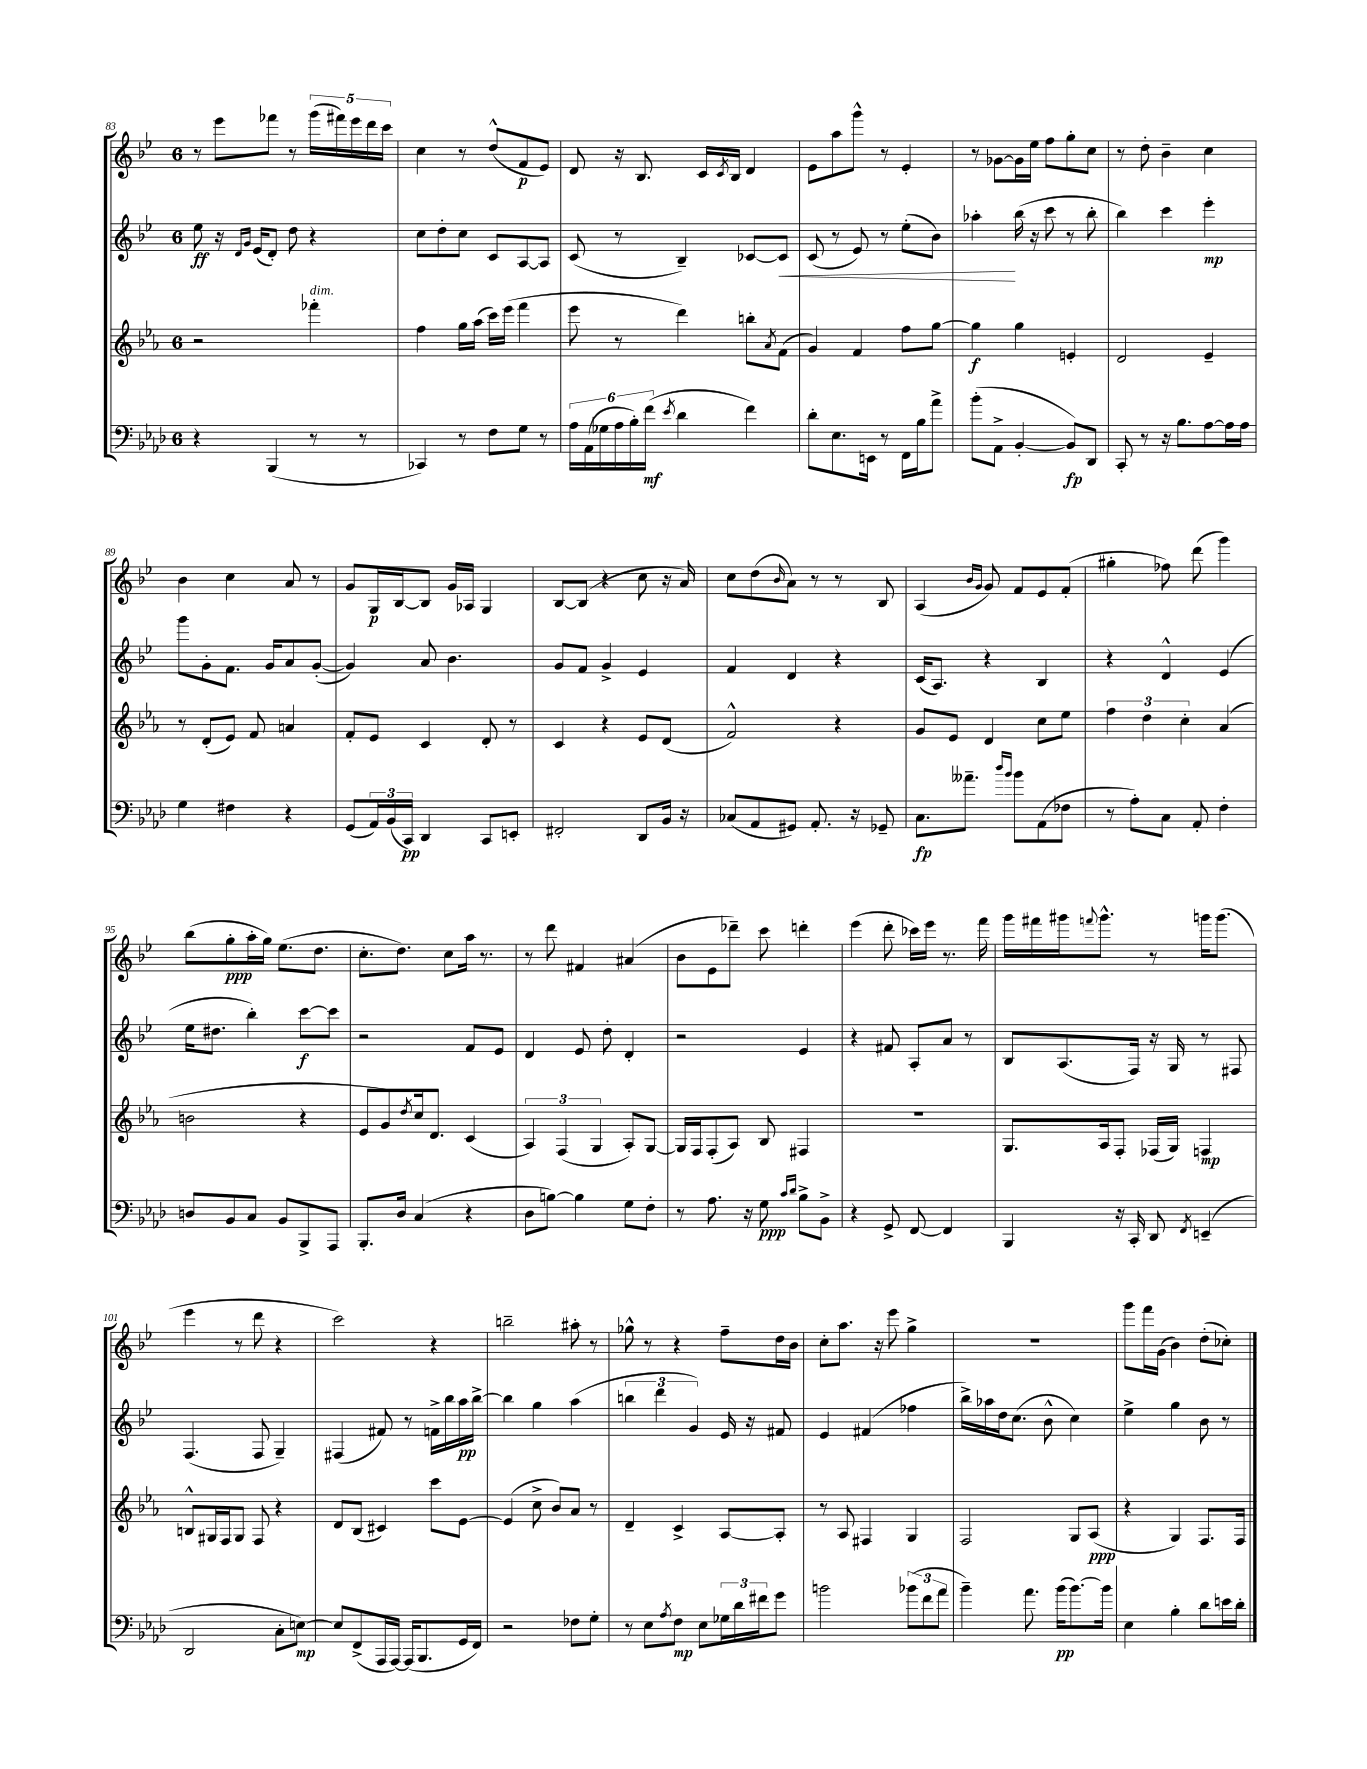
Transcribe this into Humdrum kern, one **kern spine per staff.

**kern	**kern	**kern	**kern
*staff4	*staff3	*staff2	*staff1
*clefF4	*clefG2	*clefG2	*clefG2
*k[b-e-a-d-]	*k[b-e-a-]	*k[b-e-]	*k[b-e-]
*M6/8	*M6/8	*M6/8	*M6/8
4r	2r	8ee-	8r
.	.	16r	8eee-
.	.	16qqd	.
.	.	16qqg	.
.	.	(16e-	.
(4BBB-	.	8d')	8fff-
.	.	8dd	8r
8r	4fff-'	4r	(20ggg
.	.	.	20fff#)
.	.	.	20eee-
8r	.	.	.
.	.	.	20ddd
.	.	.	20ccc
=	=	=	=
4CC-)	4ff	8cc	4cc
.	.	8dd'	.
8r	16gg	8cc	8r
.	(16aa-	.	.
8F	16ccc)	8c	(8dd^^
.	(16eee-	.	.
8G	4fff	[8A	8f
8r	.	8A]	8e-)
=	=	=	=
24A-	8eee-	(8c	8d
(24AA-	.	.	.
24G-	.	.	.
24A-	8r	8r	16r
24B-')	.	.	.
.	.	.	8.B-
(24f	.	.	.
8qe-	.	.	.
4d-	4ddd)	4B-~)	.
.	.	.	16c
.	.	.	8qc
.	.	.	16B-
4f)	8bb'	[8c-	4d
.	8qa-	.	.
.	(8f	8c-]	.
=	=	=	=
8d-'	4g)	(8c	8e-
8.E-	.	8r	8aa
.	4f	8e-)	8ggg^^
16EE	.	.	.
8r	.	8r	8r
16FF	8ff	(8ee-'	4e-'
16B-	.	.	.
8a-^	[8gg	8b-)	.
=	=	=	=
(8b-'	4gg]	4aa-'	8r
8AA-^	.	.	[8g-
[4BB-'	4gg	(16bb-	16g-]
.	.	16r	16ee-
.	.	8ccc	8ff
8BB-])	4e'	8r	8gg'
8DD-	.	8bb-'	8cc
=	=	=	=
8CC'	2d	4bb-)	8r
8r	.	.	8dd'
16r	.	4ccc	4b-~
8.B-	.	.	.
[8A-	4e-~	4eee-'	4cc
16A-]	.	.	.
16A-	.	.	.
=	=	=	=
4G	8r	8ggg	4b-
.	(8d'	8g'	.
4F#	8e-)	8.f	4cc
.	8f	.	.
.	.	16g	.
4r	4a	8a	8a
.	.	([8g'	8r
=	=	=	=
(8GG	8f'	4g])	8g
24AA-)	8e-	.	16G
(24BB-	.	.	.
.	.	.	[16B-
24CC)	.	.	.
4DD-	4c	8a	8B-]
.	.	4.b-	16g
.	.	.	16A-
8CC	8d'	.	4G
8EE'	8r	.	.
=	=	=	=
2FF#'	4c	8g	[8B-
.	.	8f	(8B-]
.	4r	4g^	4r
8DD-	8e-	4e-	8cc
16BB-	(8d	.	16r
16r	.	.	16a)
=	=	=	=
(8C-	2f^^)	4f	8cc
8AA-	.	.	(8dd
.	.	.	16qqb-
8GG#)	.	4d	8a)
8.AA-'	.	.	8r
.	4r	4r	8r
16r	.	.	.
8GG-~	.	.	8B-
=	=	=	=
8.C	8g	(16c	(4A
.	.	8.A)	.
.	8e-	.	.
8.a--~	.	.	.
.	.	.	16qqb-
.	.	.	16qqg
.	4d	4r	8g)
16qqdd-	.	.	.
16qqb-	.	.	.
8b-	.	.	8f
(8AA-	8cc	4B-	8e-
8F-	8ee-	.	(8f'
=	=	=	=
8r	6ff	4r	4gg#'
8A-')	.	.	.
.	6dd	.	.
8C	.	4d^^	8ff-)
.	6cc'	.	.
8AA-'	.	.	(8ddd
4F'	(4a-	(4e-	4ggg)
=	=	=	=
8D	2b	16ee-	(8bb-
.	.	8.dd#	.
8BB-	.	.	8gg'
8C	.	4bb-')	16aa'
.	.	.	16gg)
8BB-	.	.	(8.ee-
8BBB-^	4r	[8ccc	.
.	.	.	8.dd
8AAA-	.	8ccc]	.
=	=	=	=
8.BBB-'	8e-	2r	8.cc'
.	8g)	.	.
16D-	.	.	8.dd)
.	8qdd	.	.
(4C	16cc	.	.
.	8.d	.	.
.	.	.	8cc
4r	(4c	8f	16aa
.	.	.	8.r
.	.	8e-	.
=	=	=	=
8D-	6A-)	4d	8r
[8B)	.	.	8ddd
.	(6F	.	.
4B]	.	8e-	4f#
.	6G	.	.
.	.	8dd'	.
8G	8A-')	4d'	(4a#
8F'	[8G	.	.
=	=	=	=
8r	16G]	2r	8b-
.	16F	.	.
8.A-	(8F'	.	8e-
.	8A-)	.	8ddd-~)
16r	.	.	.
8G	8B-	.	8ccc
16qqc	.	.	.
16qqd-	.	.	.
8B-^	4F#	4e-	4ddd'
8BB-^	.	.	.
=	=	=	=
4r	2.r	4r	(4eee-
8GG^	.	8f#	8ddd'
[8FF	.	8A'	16ccc-)
.	.	.	16eee-
4FF]	.	8a	8.r
.	.	8r	.
.	.	.	16fff
=	=	=	=
4BBB-	8.G	8B-	16ggg
.	.	.	16fff#
.	.	(8.A	16ggg#
.	.	.	8qqfff
.	16A-	.	8.ggg#^^
16r	8F'	.	.
16CC'	.	16F)	.
8DD-	(16F-	16r	8r
.	16G)	16G	.
8qFF	.	.	.
(4EE~	4F	8r	16ggg
.	.	.	(8.ggg
.	.	8F#	.
=	=	=	=
2DD-	8B^^	(4.F	4eee-
.	16G#	.	.
.	16F	.	.
.	8G#	.	8r
.	8F	8F	8ddd
8C'	4r	4G~)	4r
[8E)	.	.	.
=	=	=	=
8E]	8d	(4F#	2ccc)
(8FF^	(8B-	.	.
16AAA-	4c#)	8f#)	.
[16AAA-)	.	.	.
(16AAA-]	.	8r	.
8.BBB-	.	.	.
.	8ccc	16f^	4r
.	.	16bb-	.
16GG	[8e-	16aa	.
16FF)	.	[16bb-^	.
=	=	=	=
2r	(4e-]	4bb-]	2bb~
.	8cc^	4gg	.
.	8b-)	.	.
8F-	8a-	(4aa	8aa#'
8G'	8r	.	8r
=	=	=	=
8r	4d~	6bb	8gg-^^
8E-	.	.	8r
.	.	6ddd	.
8qA-	.	.	.
8F	4c^	.	4r
.	.	6g)	.
8E-	.	.	.
24G-	[8A-	16e-	8ff~
24d-	.	.	.
.	.	16r	.
24f#	.	.	.
8g	8A-']	8f#	16dd
.	.	.	16b-
=	=	=	=
2b	8r	4e-	8cc'
.	8A-	.	8.aa
.	4F#	(4f#	.
.	.	.	16r
.	.	.	8eee-
(12b-	4G	4ff-	4gg^
12f	.	.	.
12a-	.	.	.
=	=	=	=
4b-~)	2F	16bb-^)	2.r
.	.	16aa-	.
.	.	16dd	.
.	.	(8.cc	.
8.a-	.	.	.
.	.	8b-^^	.
(16b-	.	.	.
[8.b-)	8G	4cc)	.
.	(8A-	.	.
16b-]	.	.	.
=	=	=	=
4E-	4r	4ee-^	8ggg
.	.	.	16fff
.	.	.	(16g
4B-'	4G)	4gg	4b-)
8d-	8.F	8b-	(8dd'
16e	.	8r	8cc-')
16d-'	16F	.	.
==	==	==	==
*-	*-	*-	*-
